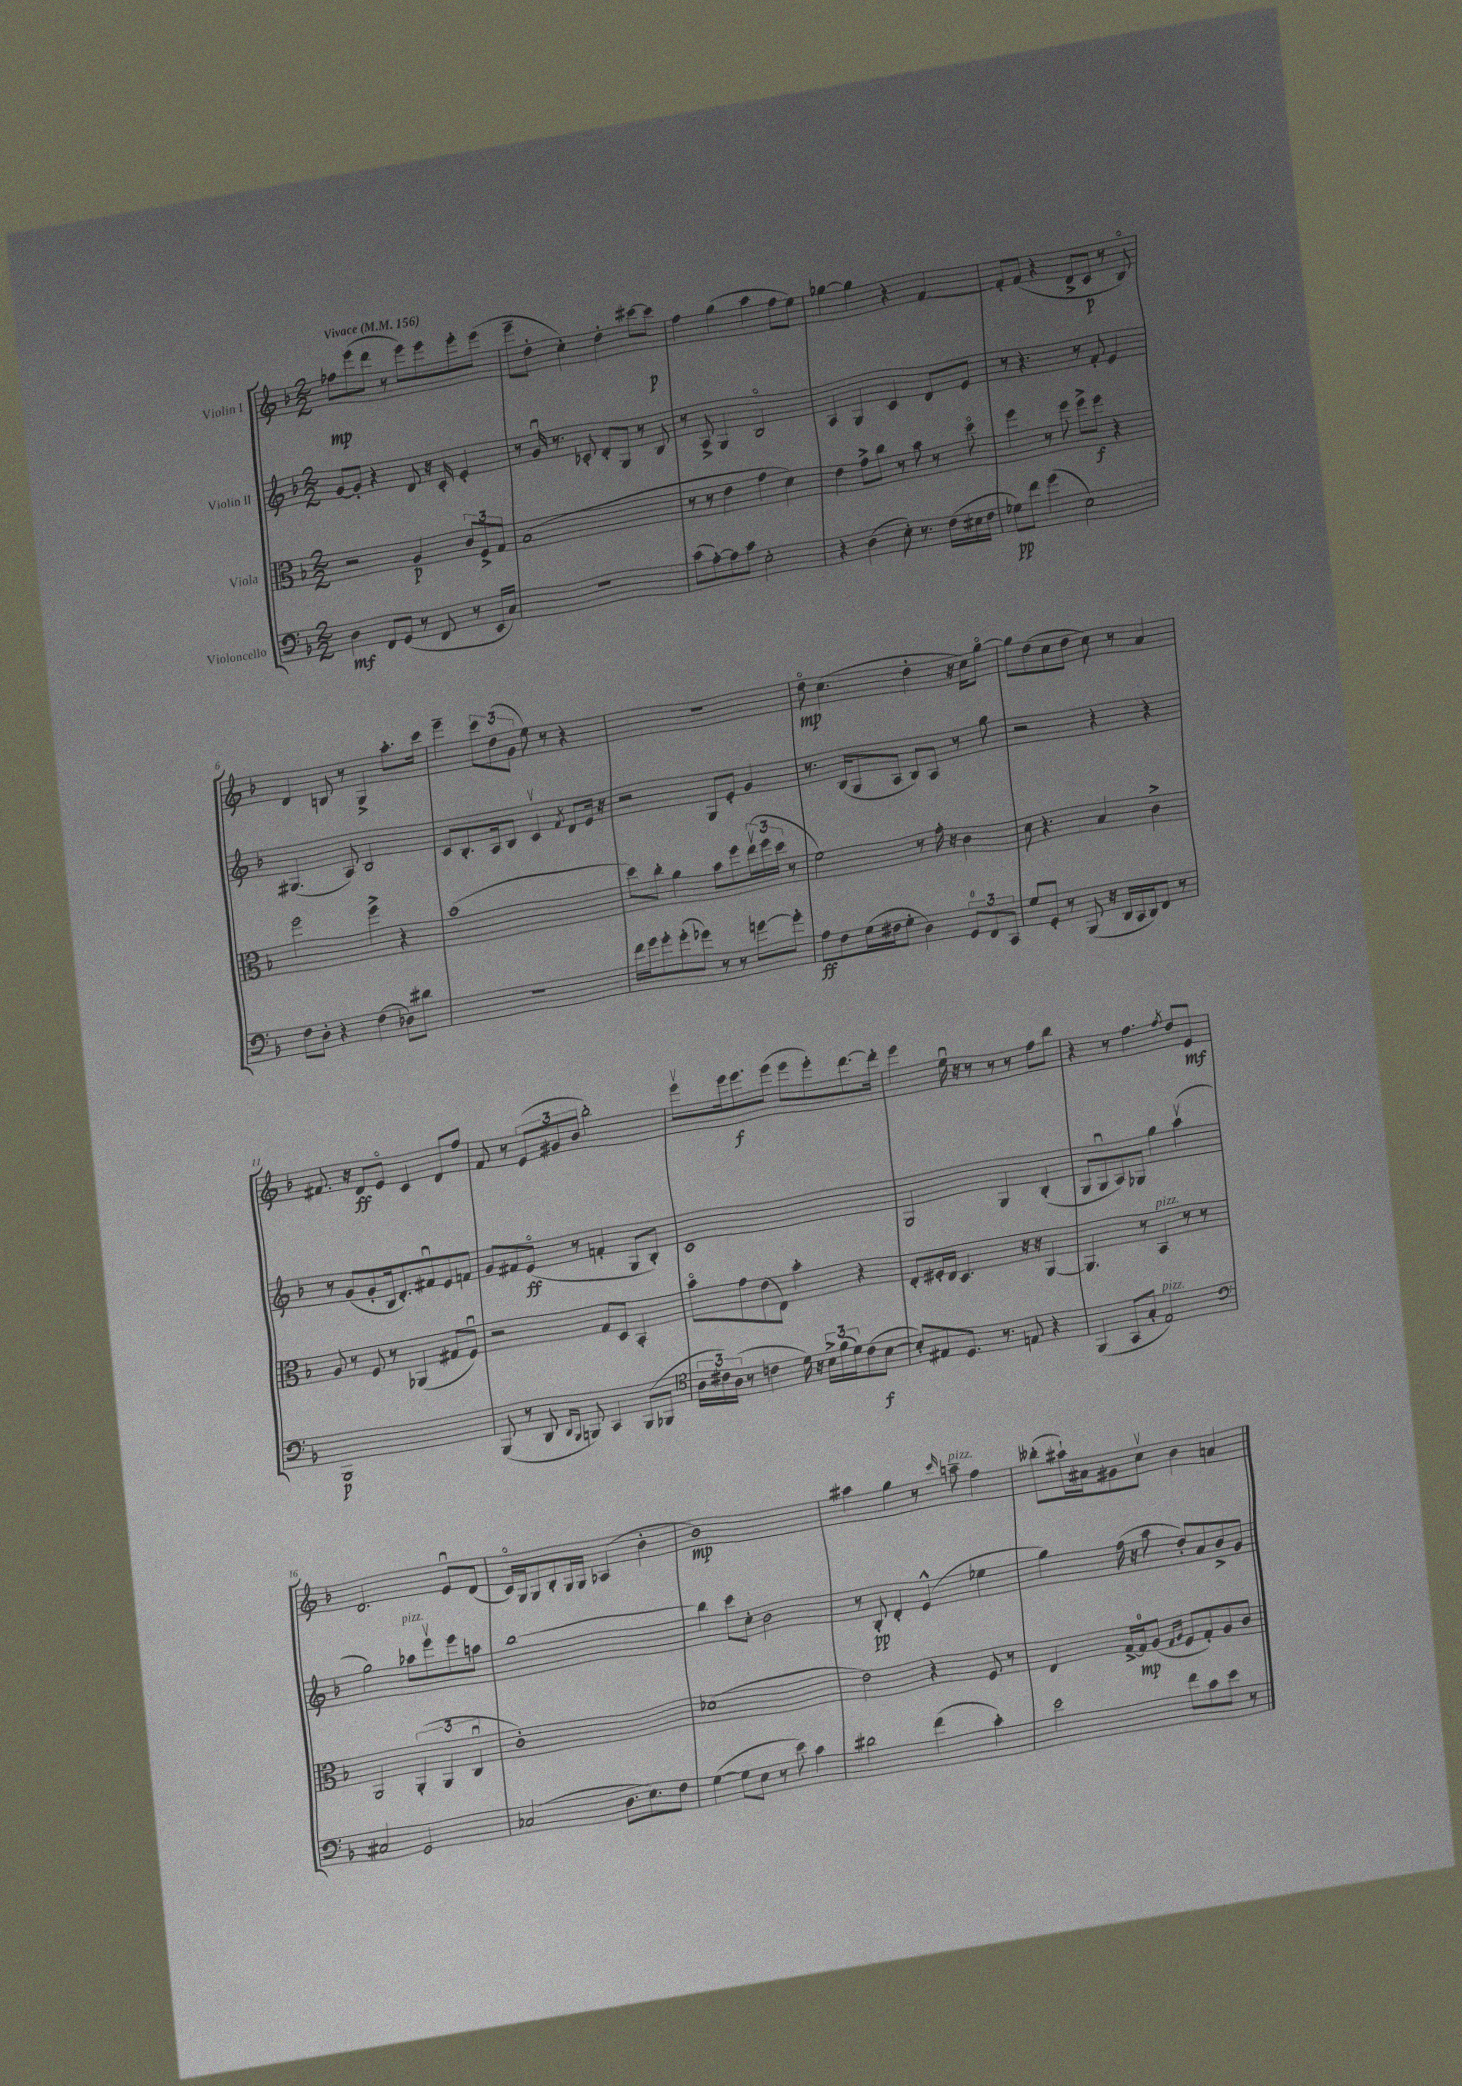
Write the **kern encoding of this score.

**kern	**kern	**kern	**kern
*staff4	*staff3	*staff2	*staff1
*clefF4	*clefC3	*clefG2	*clefG2
*k[b-]	*k[b-]	*k[b-]	*k[b-]
*M2/2	*M2/2	*M2/2	*M2/2
*MM156	*MM156	*MM156	*MM156
4D\	2r	[8g/L	8ff-\L
.	.	8g'/]J	(8eee\
8FF/L	.	4r	8ddd\J
(8GG/J	.	.	8r
8r	4A/	8d/	8eee\L)
8FF/	.	16r	8eee\
.	.	16c'/	.
8r	12c/L	4e'/	8eee'\
.	12F^/	.	.
16EE/LL	.	.	(8eee\J
.	12G/J	.	.
16C/JJ)	.	.	.
=	=	=	=
1r	(1B-	8r	8eee~\L
.	.	16gu/	8dd'\J
.	.	8.r	.
.	.	.	4cc'\)
.	.	8c-'/	.
.	.	8d'/L	4dd'\
.	.	8G/J	.
.	.	8r	[8ccc#\L
.	.	8B-/	8ccc#\]J
=	=	=	=
(8c\L	8r	8r	4ff\
[8A'\)	8r	8A^/	.
8A\]	4e\	4G/	(4gg\
8c\J	.	.	.
2E'\	4g\	2B-o/	4aa\
.	4d\)	.	8ff\L
.	.	.	8ee\J)
=	=	=	=
4r	4e\	4A/	[4gg-\
(4D\	8g^\L	4G/	4gg-\]
.	8cc\J	.	.
8E'\)	8r	4c/	4r
8.r	8b-\	.	.
.	8r	8d/L	[4f/
(16F\LL	.	.	.
16E#\	8ddo\	8e/J	.
16F\JJ	.	.	.
=	=	=	=
8G-\L)	4ff\	8r	8f'/]L
8f\J	.	4.r	(8f/J
(4g\	8r	.	4r
.	8ff\	.	.
2E\)	8ff^\L	8r	8d^/L
.	8ff\J	8f'/	8c/J
.	4r	4e/	8r
.	.	.	8B-o/)
=	=	=	=
8F\L	2ff\	(4.G#/	4d/
8D'\J	.	.	.
4r	.	.	8B/
.	.	8A/)	8r
(4F\	4ff^\	2B-/	4G^/
8D-\L)	4r	.	8.aa'\L
8d#\J	.	.	.
.	.	.	16ccc\Jk
=	=	=	=
1r	(1b-	8c/L	4eee~\
.	.	8.B-'/	.
.	.	.	12ccc\L
.	.	16A/k	.
.	.	.	(12dd\
.	.	8B-/J	.
.	.	.	12g\J
.	.	4cv/	8ee\)
.	.	.	8r
.	.	8qf/	.
.	.	8d/L	4r
.	.	16e/Jk	.
.	.	16r	.
=	=	=	=
16f\LL	8dd\L)	2r	1r
16g\J	.	.	.
8g'\	8cc'\J	.	.
(8g'\	4a\	.	.
8g-\J)	.	.	.
8r	8b-\L	8G/L	.
8r	8ff\	8e'/J	.
[8g\L	(24eev\L	4g/	.
.	24ff\	.	.
.	24dd\JJ	.	.
8g'\]J	8r	.	.
=	=	=	=
8A\L	2f\)	8.r	8ddo\
8F\	.	.	(4.cc\
.	.	(16B-/LK	.
(16G\L	.	8G/	.
16F#\J	.	.	.
8G'\J	.	8A/J	.
4D\)	8r	8B-/L)	4dd'\
.	16g'\	8A/J	.
.	16r	.	.
12GG/L	4c\	8r	16r
.	.	.	16cc\LK)
12FF/	.	.	.
.	.	8gg\	[8ggo\J
12CC/J	.	.	.
=	=	=	=
8G/L	8d\	2r	8gg\]L
8GG'/J	4.r	.	(8dd\
8r	.	.	8cc\
(8BBB-/	.	.	8dd\J
16r	4B-/	4r	8cc\)
16DD/LL	.	.	.
16CC/	.	.	8r
16DD/J)	.	.	.
8FF/J	4c^\	4r	4a/
8r	.	.	.
=	=	=	=
1BBB-	8A/	8r	8.f#/
.	8r	(8g/L	.
.	.	.	16r
.	8F/	8g'/	8d/L
.	8r	16B-/k	8eo/J
.	.	8.d'/)	.
.	(4AA-/	.	4c/
.	.	8f#u/	.
.	8G#/L	8e/	8d/L
.	8Fu/J)	8f/J	8ff/J
=	=	=	=
(8BBB-/	2r	8g/L	8f/
8r	.	8f#/	8r
8DD/	.	(8eo/J	(12e/L
.	.	.	12g#/
16qqDD/LL	.	.	.
16qqBBB-/JJ	.	.	.
8BBB/)	.	8r	.
.	.	.	12b-/J
4CC/	8G/L	4f'/	2bb-'\)
.	8D/J	.	.
(8BBB/L	4BB-'/	8G/L	.
8BBB-/J	.	8B-'/J)	.
=	=	=	=
*clefC4	*	*	*
24A\LL	8b-o\L	1c	8eeev\L
24c#\)	.	.	.
(24A\JJ	.	.	.
8r	8g\	.	16eee\k
.	.	.	8.eee\
4c\	(8e\	.	.
.	8E\J)	.	(8eee\J
16d\)	4b-'\	.	8eee\L
16r	.	.	.
24B-^\LL	.	.	8eee'\)
(24f\	.	.	.
24d\J)	.	.	.
(8c\	4r	.	[8.ddd\
[8B-\J	.	.	.
.	.	.	16ddd'\]Jk
=	=	=	=
8B-'/]L)	8E'/L	2G/	4eee\
8E#/	16F#'/L	.	.
.	16E/JJ	.	.
8.D/J	4.D/	.	16eeu\
.	.	.	16r
.	.	.	8r
8.r	.	.	.
.	.	4G/	8r
8E/	16r	.	8r
.	16r	.	.
4r	[4AA/	(4B-'/	8ff\L
.	.	.	8bb-\J
=	=	=	=
(4FF/	4.AA/]	8G/L	4r
.	.	8Gu/	.
8GG/L	.	8A/)	8r
8G'/J	8r	8G-/J	4.ff\
2E/)	4BB-/	4gg\	.
.	.	.	8qff/
.	8r	(4aav\	8dd/L
.	8r	.	8e/J
=	=	=	=
*clefF4	*	*	*
2C#/	2AA/	2gg\)	2.d/
2GG/	(6AA'/	8aa-\L	.
.	.	8eeev\	.
.	6AA/	.	.
.	.	8eee\	8eu/L
.	6Cu/	.	.
.	.	8aa\J	(8d/J
=	=	=	=
(2C-/	1c')	[1bb-	16co/LL)
.	.	.	16G/J
.	.	.	8G/
.	.	.	8B-'/
.	.	.	16G/L
.	.	.	16G/JJ
8.D\L	.	.	(4A-/
8.E\)	.	.	.
.	.	.	4b-'\
8F\J	.	.	.
=	=	=	=
([4G\	(1d-	4bb-\]	1b-)
8G\]L	.	8ccc\L	.
8E\J	.	8cc'\J	.
8r	.	2b-\	.
8e\)	.	.	.
4c\	.	.	.
=	=	=	=
2d#\	2e\)	8r	4aa#\
.	.	8B-'/	.
.	.	4d'/	4gg\
(4f\	4r	(4e^^/	8r
.	.	.	16qqccc/
.	.	.	8aa~\
4c'\)	8F/	4ee-\	4ff\
.	8r	.	.
=	=	=	=
2e\	4E/	4gg\)	(8bb--'\L
.	.	.	16aa#`\L)
.	.	.	16a#\J
.	[16G^/LL	(16ff\	8g#\
.	16G/]J	16r	.
.	(8A/J	8aa\	8ccv\J
.	16qqG/LL	.	.
.	16qqA/JJ	.	.
8f\L	8F/L	8dd'/L)	4b-\
8c\	8G'/)	8a/	.
8e\J	8A/	8b-^/	4a/
8r	8c/J	8g/J	.
==	==	==	==
*-	*-	*-	*-
